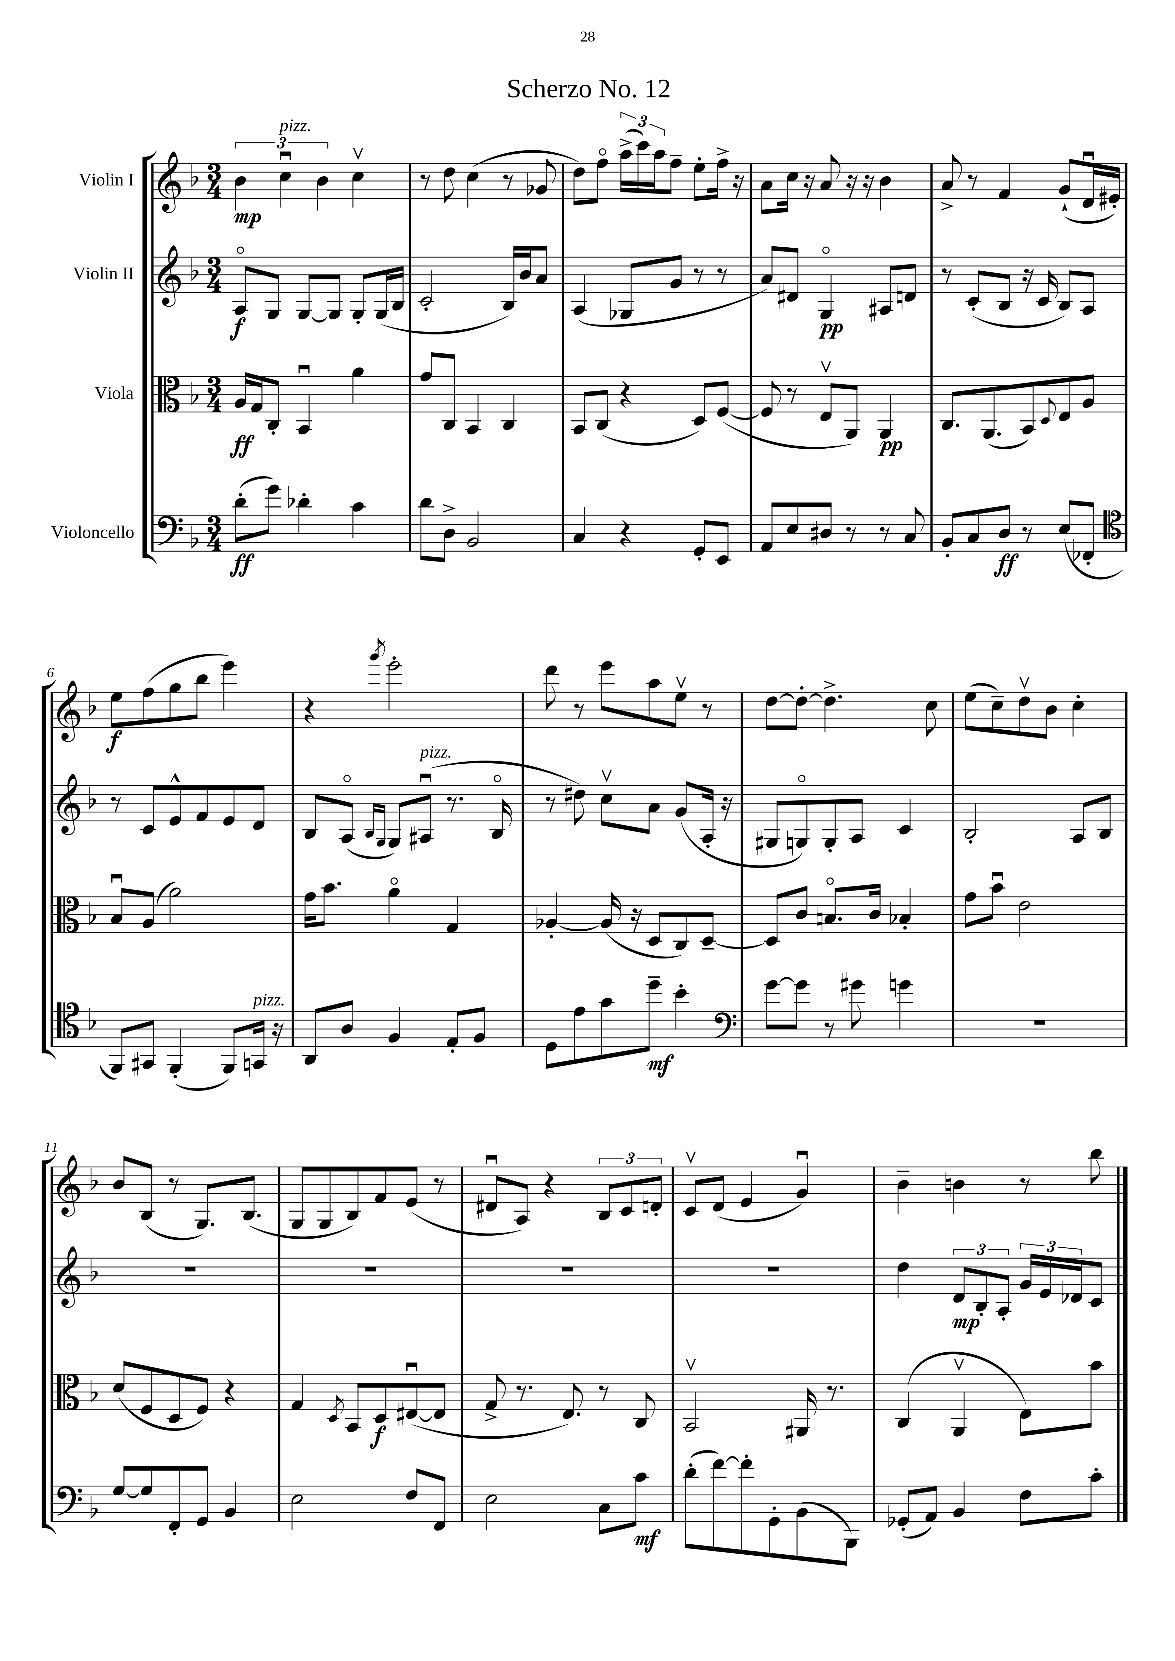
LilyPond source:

\header { title = "Scherzo No. 12" }
<<
\new StaffGroup <<
\new Staff = "s0" \with { instrumentName = "Violin I" } {
    \clef treble \key f \major \numericTimeSignature \time 3/4
    \tuplet 3/2 { bes'4\mp c''4\downbow^\markup { \italic "pizz." } bes'4 } c''4\upbow |
    r8 d''8 c''4( r8 ges'8 |
    d''8) f''8\flageolet \tuplet 3/2 { a''16->( c'''16) a''16 } f''8-- e''8-. f''16-> r16 |
    a'8 c''16 r16 a'8 r16 r16 bes'4 |
    a'8-> r8 f'4 g'8-!( d'16\downbow eis'16-.) |
    e''8\f f''8( g''8 bes''8 e'''4) |
    r4 \acciaccatura { g'''8 } e'''2-. |
    d'''8 r8 e'''8 a''8 e''8\upbow r8 |
    d''8~ d''8~-. d''4.-> c''8 |
    e''8( c''8--) d''8\upbow bes'8 c''4-. |
    bes'8 bes8( r8 g8.) bes8.( |
    g8 g8 bes8) f'8 e'8( r8 |
    dis'8\downbow a8) r4 \tuplet 3/2 { bes8 c'8 d'8-. } |
    c'8\upbow d'8( e'4 g'4\downbow) |
    bes'4-- b'4 r8 bes''8 \bar "|." |
}
\new Staff = "s1" \with { instrumentName = "Violin II" } {
    \clef treble \key f \major \numericTimeSignature \time 3/4
    a8\flageolet\f g8 g8~ g8 g8-. g16( bes16 |
    c'2-. bes16) bes'16 a'8 |
    a4( ges8 g'8 r8 r8 |
    a'8) dis'8 g4\flageolet\pp ais8 d'8 |
    r8 c'8-.( bes8 r16 c'16 bes8) a8 |
    r8 c'8 e'8-^ f'8 e'8 d'8 |
    bes8 a8\flageolet( \grace { bes16 g16 } g8) ais8\downbow^\markup { \italic "pizz." }( r8. bes16\flageolet |
    r8 dis''8) c''8\upbow a'8 g'8( a16-. r16 |
    gis8 g8\flageolet) g8-. a8 c'4 |
    bes2-. a8 bes8 |
    R2. |
    R2. |
    R2. |
    R2. |
    d''4 \tuplet 3/2 { d'8\mp bes8-. a8-. } \tuplet 3/2 { g'16 e'16 des'16 } c'8 \bar "|." |
}
\new Staff = "s2" \with { instrumentName = "Viola" } {
    \clef alto \key f \major \numericTimeSignature \time 3/4
    a16\ff g16 c8-. bes,4\downbow a'4 |
    g'8 c8 bes,4 c4 |
    bes,8 c8( r4 d8) f8~( |
    f8 r8 e8\upbow a,8) a,4\pp |
    c8. a,8.( bes,8) \appoggiatura { d8 } e8 a8 |
    bes8\downbow a8( a'2) |
    g'16 bes'8. a'4\flageolet g4 |
    aes4~-. aes16( r16 d8 c8) d8~-- |
    d8 c'8 b8.\flageolet c'16 bes4-. |
    g'8 bes'8\downbow e'2 |
    d'8( f8 d8 f8) r4 |
    g4 \acciaccatura { d8 } bes,8 d8\f eis8~\downbow( eis8 |
    g8-> r8. e8.) r8 c8 |
    bes,2\upbow ais,16 r8. |
    c4( a,4\upbow e8) bes'8 \bar "|." |
}
\new Staff = "s3" \with { instrumentName = "Violoncello" } {
    \clef bass \key f \major \numericTimeSignature \time 3/4
    d'8-.\ff( g'8) des'4-. c'4 |
    d'8 d8-> bes,2 |
    c4 r4 g,8-. e,8 |
    a,8 e8 dis8 r8 r8 c8 |
    bes,8-. c8 d8\ff r8 e8( fes,8-. |
    \clef tenor f,8) gis,8 f,4-.( f,8) g,16^\markup { \italic "pizz." } r16 |
    a,8 a8 f4 e8-. f8 |
    d8 e'8 g'8 d''8--\mf bes'4-. |
    \clef bass g'8~ g'8 r8 gis'8 g'4 |
    R2. |
    g8~ g8 f,8-. g,8 bes,4 |
    e2 f8 f,8 |
    e2 c8 c'8\mf |
    d'8-.( f'8~) f'8-. g,8-. bes,8( bes,,8) |
    ges,8-.( a,8) bes,4 f8 c'8-. \bar "|." |
}
>>
>>
